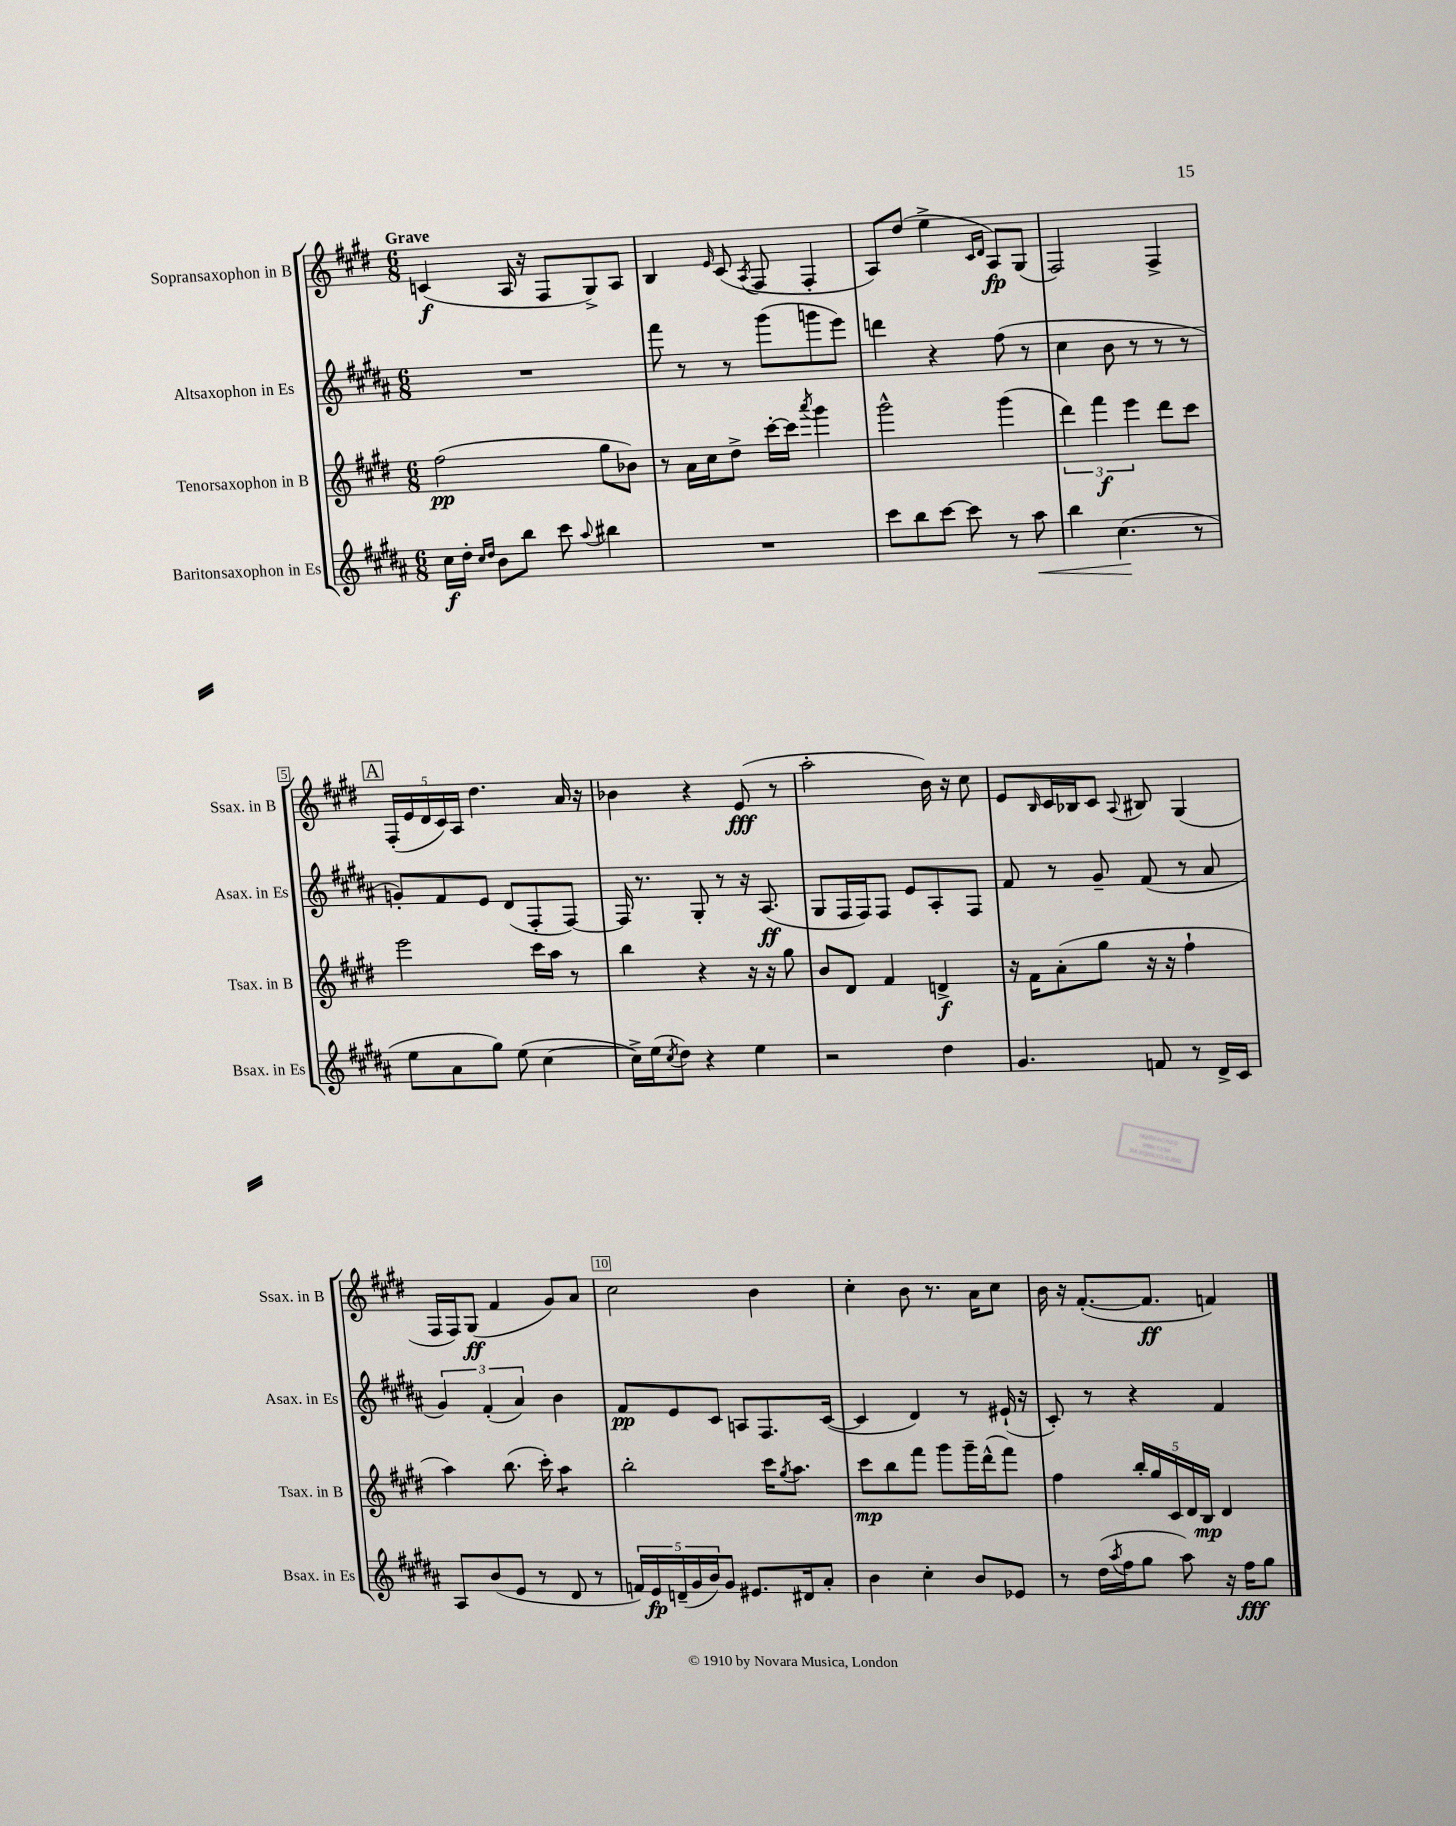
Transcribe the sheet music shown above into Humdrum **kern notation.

**kern	**kern	**kern	**kern
*staff4	*staff3	*staff2	*staff1
*clefG2	*clefG2	*clefG2	*clefG2
*k[f#c#g#d#a#]	*k[f#c#g#d#]	*k[f#c#g#d#a#]	*k[f#c#g#d#]
*M6/8	*M6/8	*M6/8	*M6/8
16cc#\LL	(2ff#\	2.r	(4c/
16dd#'\JJ	.	.	.
16qqcc#/LL	.	.	.
16qqdd#/JJ	.	.	.
8b\L	.	.	.
8bb\J	.	.	16A/
.	.	.	16r
8ccc#\	.	.	8F#/L
8qqaa#/	.	.	.
4bb#\	8gg#\L	.	8G#^/)
.	8b-\J)	.	8A/J
=	=	=	=
2.r	8r	8fff#\	4B/
.	16a\LL	8r	.
.	16cc#\J	.	.
.	.	.	16qqe/
.	8dd#^\J	8r	(8c#/
.	.	.	8qA/
.	[16ccc#'\LL	(8ggg#\L	8F#/
.	16ccc#\]JJ	.	.
.	8qaaa/	.	.
.	4ggg#\	8ggg\	4F#'/
.	.	8eee\J)	.
=	=	=	=
8ccc#\L	2ggg#^^\	4ddd\	8A/L)
8bb\	.	.	(8dd#/J
[8ccc#\J	.	4r	4ee^\
8ccc#\]	.	.	.
.	.	.	16qqc#/LL
.	.	.	16qqd#/JJ
8r	(4ggg#\	(8ff#\	8A/L)
8aa#\	.	8r	(8G#/J
=	=	=	=
4bb\	6ddd#\)	4cc#\	2F#/)
.	6fff#\	.	.
(4.cc#\	.	8b\	.
.	6eee\	.	.
.	.	8r	.
.	8ddd#\L	8r	4F#^/
8r	8ccc#\J	8r	.
=	=	=	=
8ee\L	2eee\	8g'/L)	(20F#'/LL
.	.	.	20e/
.	.	.	20d#/
8a#\	.	8f#/	.
.	.	.	20c#/)
.	.	.	20A/JJ
8gg#\J)	.	8e/J	4.dd#\
(8ee\	.	(8d#/L	.
[4cc#\	16ccc#\LL	8F#'/	.
.	16aa\JJ	.	.
.	8r	[8F#/J)	16a/
.	.	.	16r
=	=	=	=
16cc#^\]LL)	4bb\	16F#/]	4b-\
(16ee\J	.	8.r	.
8qcc#/	.	.	.
8dd#\J)	.	.	.
4r	4r	8G#'/	4r
.	.	8r	.
4ee\	16r	16r	(8e/
.	16r	(8.A#/	.
.	8gg#\	.	8r
=	=	=	=
2r	8b/L	8G#/L	2aa'\
.	8d#/J	16F#/L	.
.	.	16F#/J)	.
.	4f#/	8F#/J	.
.	.	8e/L	.
4dd#\	4d^/	8A#'/	16b\)
.	.	.	16r
.	.	8F#/J	8cc#\
=	=	=	=
4.g#/	16r	8f#/	8e/L
.	16f#\LK	.	.
.	.	.	16qqB/
.	(8a'\	8r	16c#/L
.	.	.	16B-/J
.	8gg#\J	8g#~/	8c#/J
.	.	.	8qqA/
8f/	16r	(8f#/	8B#/
.	16r	.	.
8r	4ff#`\	8r	(4G#/
16d#^/LL	.	8a#/	.
16c#/JJ	.	.	.
=	=	=	=
8A#/L	4aa\)	6g#/)	16F#/LL
.	.	.	16F#/J)
(8b/	.	.	(8G#/J
.	.	(6f#'/	.
8e/J	(8.bb\	.	4f#/
.	.	6a#/)	.
8r	.	.	.
.	16ccc#'\)	.	.
8d#/	4aa\	4b\	8g#/L)
8r	.	.	8a/J
=	=	=	=
20f/LL)	2bb'\	8f#/L	2cc#\
20e/	.	.	.
(20d~/	.	.	.
.	.	8e/	.
20g#/	.	.	.
20b/J)	.	.	.
8g#/J	.	8c#/J	.
8.e#/L	.	8A/L	.
.	16ccc#\LK	8.F#/	4b\
.	8qgg#/	.	.
16d#/k	8.aa\J	.	.
8a#'/J	.	.	.
.	.	([16c#/Jk	.
=	=	=	=
4b\	8ccc#\L	4c#/]	4cc#'\
.	8bb\	.	.
4cc#'\	8fff#\J	4d#/)	8b\
.	8ggg#\L	.	8.r
8b/L	16ggg#~\L	8r	.
.	(16ddd#^^\J	.	16a\LK
8e-/J	8fff#\J)	(16e#`/	8cc#\J
.	.	16r	.
=	=	=	=
8r	4ff#\	8c#'/)	16b\
.	.	.	16r
(16dd#\LL	.	8r	([8.f#'/L
8qaa#/	.	.	.
16ff#\J	.	.	.
8gg#\J	20bb'/LL	4r	.
.	20gg#/	.	.
.	.	.	8.f#/]J
.	20c#/	.	.
8aa#\)	.	.	.
.	20d#/	.	.
.	20B/JJ	.	.
16r	4d#/	4f#/	4f/)
16ff#\LK	.	.	.
8gg#\J	.	.	.
==	==	==	==
*-	*-	*-	*-
